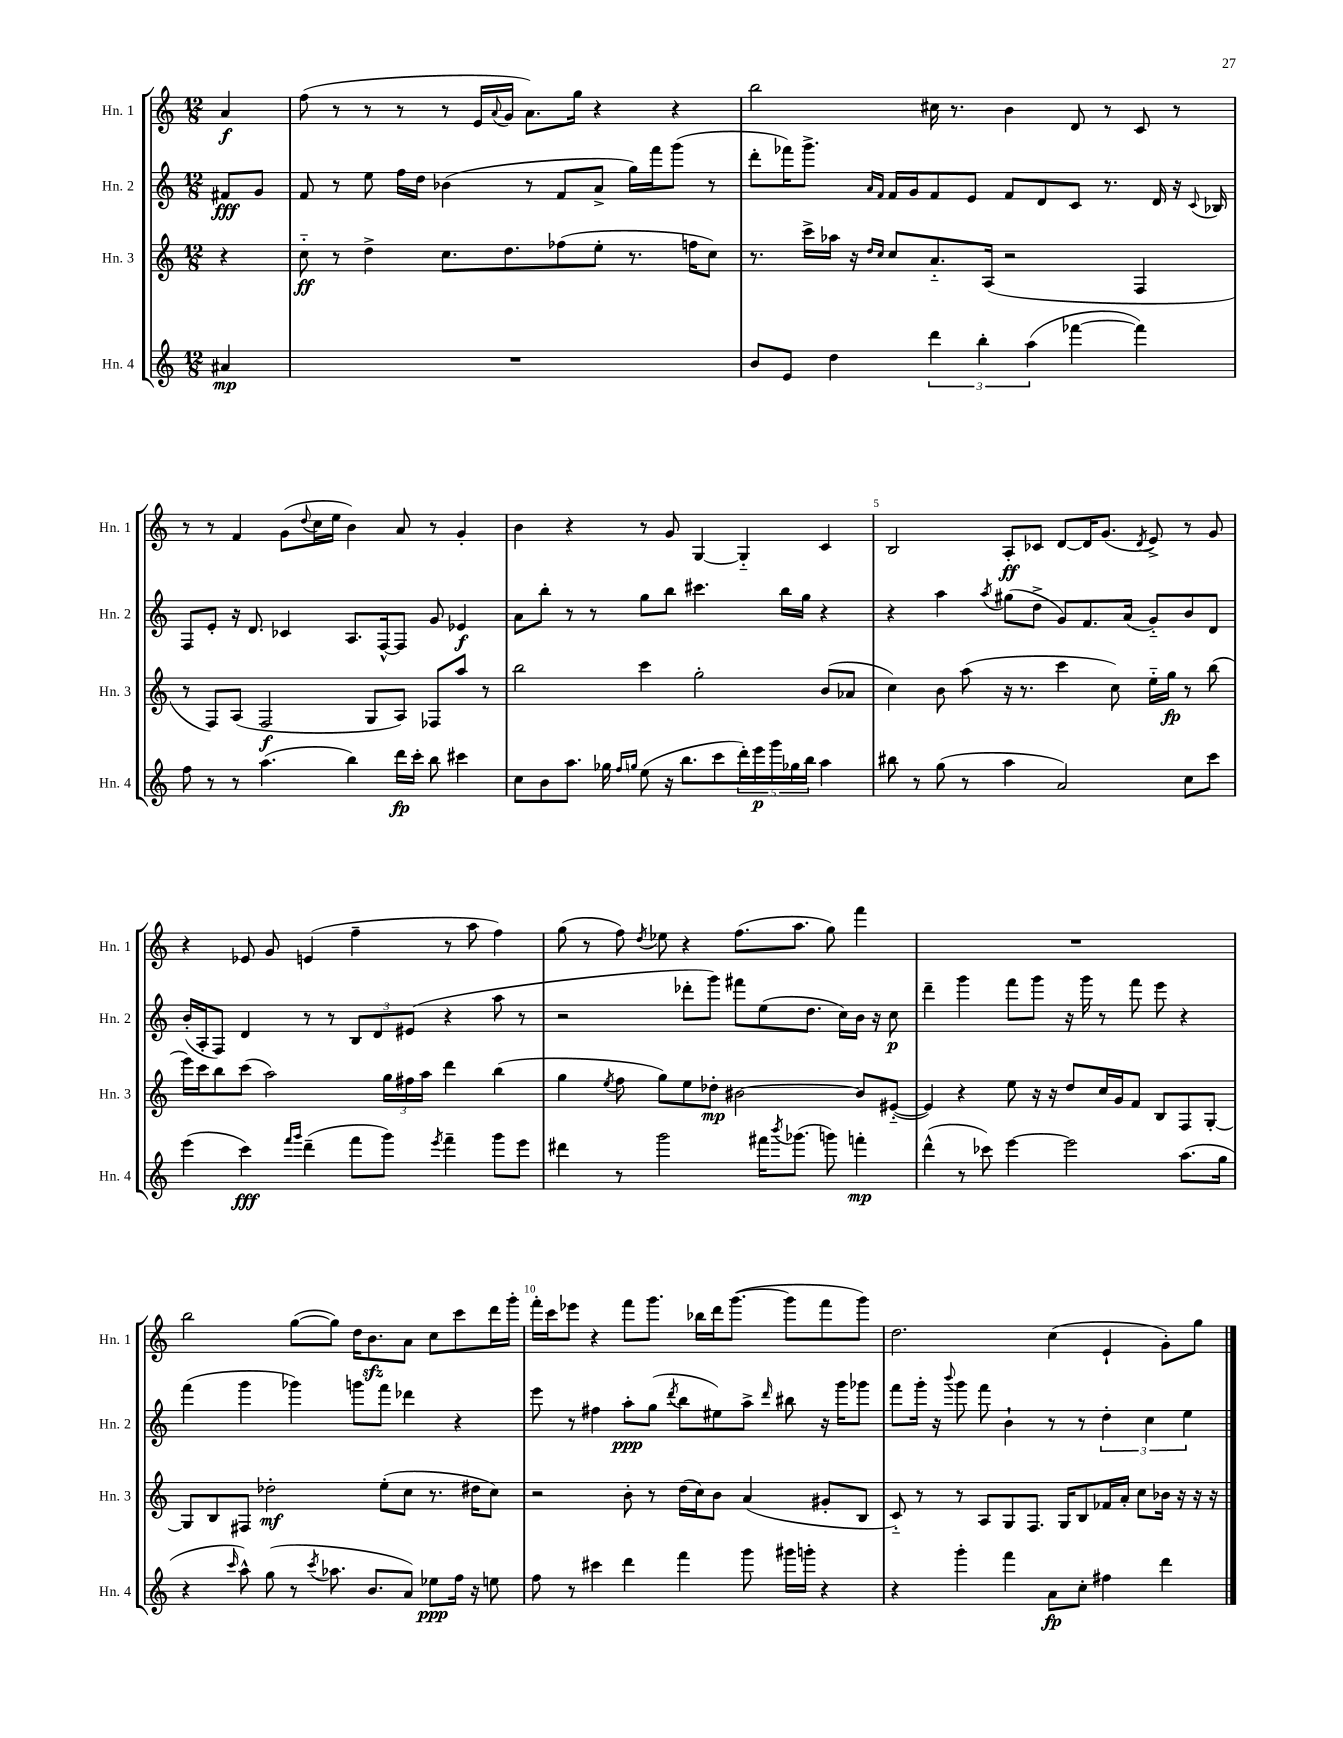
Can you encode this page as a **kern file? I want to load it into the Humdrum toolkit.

**kern	**dynam	**kern	**dynam	**kern	**dynam	**kern	**dynam
*part4	*part4	*part3	*part3	*part2	*part2	*part1	*part1
*staff4	*staff4	*staff3	*staff3	*staff2	*staff2	*staff1	*staff1
*I"Hn. 4	*	*I"Hn. 3	*	*I"Hn. 2	*	*I"Hn. 1	*
*I'Hn. 4	*	*I'Hn. 3	*	*I'Hn. 2	*	*I'Hn. 1	*
*clefG2	*	*clefG2	*	*clefG2	*	*clefG2	*
*k[]	*	*k[]	*	*k[]	*	*k[]	*
*M12/8	*	*M12/8	*	*M12/8	*	*M12/8	*
=	=	=	=	=	=	=	=
4a#X/	mp	4r	.	8f#X/L	fff	4a/	f
.	.	.	.	8g/J	.	.	.
=1	=1	=1	=1	=1	=1	=1	=1
1.r	.	8cc\	ff	8f/	.	(8ff\	.
.	.	8r	.	8r	.	8r	.
.	.	4dd^\	.	8ee\	.	8r	.
.	.	.	.	16ff\LL	.	8r	.
.	.	.	.	16dd\JJ	.	.	.
.	.	8.cc\L	.	(4b-X\	.	8r	.
.	.	.	.	.	.	16e/LL	.
.	.	.	.	.	.	8qqa/	.
.	.	8.dd\	.	.	.	16g/JJ	.
.	.	.	.	8r	.	8.a\L)	.
.	.	(8ff-X\	.	8f/L	.	.	.
.	.	.	.	.	.	16gg\Jk	.
.	.	8ee'\J	.	8a^/J	.	4r	.
.	.	8.r	.	16gg\LL)	.	.	.
.	.	.	.	16fff\J	.	.	.
.	.	.	.	(8ggg\J	.	4r	.
.	.	16ffn\KL	.	.	.	.	.
.	.	8cc\J)	.	8r	.	.	.
=2	=2	=2	=2	=2	=2	=2	=2
8b/L	.	8.r	.	8ddd'\L	.	2bb\	.
8e/J	.	.	.	16fff-X\K)	.	.	.
.	.	16ccc^\LL	.	8.ggg^\J	.	.	.
4dd\	.	16aa-X\JJ	.	.	.	.	.
.	.	16r	.	.	.	.	.
.	.	16qqdd/LL	.	16qqa/LL	.	.	.
.	.	16qqcc/JJ	.	16qqf/JJ	.	.	.
.	.	8cc/L	.	16f/LL	.	.	.
.	.	.	.	16g/J	.	.	.
6ddd\	.	8.a/	.	8f/	.	16cc#X\	.
.	.	.	.	.	.	8.r	.
.	.	.	.	8e/J	.	.	.
6bb'\	.	.	.	.	.	.	.
.	.	(16A/Jk	.	.	.	.	.
.	.	2r	.	8f/L	.	4b\	.
(6aa\	.	.	.	.	.	.	.
.	.	.	.	8d/	.	.	.
[4fff-X\	.	.	.	8c/J	.	8d/	.
.	.	.	.	8.r	.	8r	.
4fff-\])	.	4F/	.	.	.	8c/	.
.	.	.	.	16d/	.	.	.
.	.	.	.	16r	.	8r	.
.	.	.	.	8qqc/	.	.	.
.	.	.	.	16B-X/	.	.	.
!!LO:LB:g=z
=3	=3	=3	=3	=3	=3	=3	=3
8ff\	.	8r	.	8F/L	.	8r	.
8r	.	8F/L)	.	8e'/J	.	8r	.
8r	.	(8A/J	.	16r	.	4f/	.
.	.	.	.	8.d/	.	.	.
(4.aa\	.	2F/	f	.	.	.	.
.	.	.	.	4c-X/	.	(8g\L	.
.	.	.	.	.	.	8qqdd/	.
.	.	.	.	.	.	16cc\L	.
.	.	.	.	.	.	16ee\JJ	.
4bb\)	.	.	.	8.A/L	.	4b\)	.
.	.	8G/L	.	.	.	.	.
.	.	.	.	[16F^^/k	.	.	.
16ddd\LL	fp	8A/J)	.	8F/J]	.	8a/	.
16ccc'\JJ	.	.	.	.	.	.	.
8bb\	.	8F-X/L	.	8g/	.	8r	.
4ccc#X\	.	8aa/J	.	4e-X/	f	4g'/	.
.	.	8r	.	.	.	.	.
=4	=4	=4	=4	=4	=4	=4	=4
8cc\L	.	2bb\	.	8a\L	.	4b\	.
8b\	.	.	.	8bb'\J	.	.	.
8.aa\J	.	.	.	8r	.	4r	.
.	.	.	.	8r	.	.	.
16gg-X\	.	.	.	.	.	.	.
16qqff/LL	.	.	.	.	.	.	.
16qqggn/JJ	.	.	.	.	.	.	.
(8ee\	.	4ccc\	.	8gg\L	.	8r	.
16r	.	.	.	8bb\J	.	8g/	.
8.bb\L	.	.	.	.	.	.	.
.	.	2gg'\	.	4.ccc#X\	.	[4G/	.
8ccc\	.	.	.	.	.	.	.
20ddd'\L)	.	.	.	.	.	4G/]	.
20eee\	p	.	.	.	.	.	.
20ggg\	.	.	.	.	.	.	.
.	.	.	.	16bb\LL	.	.	.
20gg-X\	.	.	.	.	.	.	.
.	.	.	.	16gg\JJ	.	.	.
20bb\JJ	.	.	.	.	.	.	.
4aa\	.	(8b/L	.	4r	.	4c/	.
.	.	8a-X/J	.	.	.	.	.
=5	=5	=5	=5	=5	=5	=5	=5
8bb#X\	.	4cc\)	.	4r	.	2B/	.
8r	.	.	.	.	.	.	.
(8gg\	.	8b\	.	4aa\	.	.	.
8r	.	(8aa\	.	.	.	.	.
.	.	.	.	8qaa/	.	.	.
4aa\	.	16r	.	(8gg#X\L	.	8A'/L	ff
.	.	8.r	.	.	.	.	.
.	.	.	.	8dd^\J	.	8c-X/J	.
2a/)	.	4ccc\	.	8g/L)	.	[8d/L	.
.	.	.	.	8.f/	.	16d/K]	.
.	.	.	.	.	.	(8.g/J	.
.	.	8cc\)	.	.	.	.	.
.	.	.	.	(16a/Jk	.	.	.
.	.	.	.	.	.	8qd/	.
.	.	16ee\LL	.	8g/L)	.	8e^/)	.
.	.	16gg\JJ	fp	.	.	.	.
8cc\L	.	8r	.	8b/	.	8r	.
8ccc\J	.	(8bb\	.	8d/J	.	8g/	.
!!LO:LB:g=z
=6	=6	=6	=6	=6	=6	=6	=6
(4eee\	.	16eee\LL)	.	(16b'/LL	.	4r	.
.	.	16ccc\J	.	16A'/J	.	.	.
.	.	8bb\	.	8F/J)	.	.	.
4ccc\)	fff	(8ccc\J	.	4d/	.	8e-X/	.
.	.	2aa\)	.	.	.	8g/	.
16qqfff/LL	.	.	.	.	.	.	.
16qqggg/JJ	.	.	.	.	.	.	.
(4ddd~\	.	.	.	8r	.	(4en/	.
.	.	.	.	8r	.	.	.
8fff\L	.	.	.	12B/L	.	4ff~\	.
.	.	.	.	12d/	.	.	.
8ggg\J)	.	24gg\LL	.	.	.	.	.
.	.	24ff#X\	.	(12e#X/J	.	.	.
.	.	24aa\JJ	.	.	.	.	.
8qeee/	.	.	.	.	.	.	.
4fff~\	.	4ddd\	.	4r	.	8r	.
.	.	.	.	.	.	8aa\	.
8ggg\L	.	(4bb\	.	8aa\	.	4ff\)	.
8eee\J	.	.	.	8r	.	.	.
=7	=7	=7	=7	=7	=7	=7	=7
4ddd#X\	.	4gg\	.	2r	.	(8gg\	.
.	.	.	.	.	.	8r	.
.	.	8qee/	.	.	.	.	.
8r	.	8ff\	.	.	.	8ff\)	.
.	.	.	.	.	.	8qdd/	.
2ggg\	.	8gg\L)	.	.	.	8ee-X\	.
.	.	8ee\	.	8ddd-X'\L	.	4r	.
.	.	8dd-X'\J	mp	8ggg\J)	.	.	.
.	.	[2b#X\	.	8fff#X\L	.	(8.ff\L	.
16fff#X\KL	.	.	.	(8ee\	.	.	.
8qbbb/	.	.	.	.	.	.	.
(8.ggg-X\J	.	.	.	.	.	8.aa\J	.
.	.	.	.	8.dd\J	.	.	.
8gggn\)	.	.	.	.	.	8gg\)	.
.	.	.	.	16cc\LL)	.	.	.
4fffn'\	mp	8b#/L]	.	16b\JJ	.	4fff\	.
.	.	.	.	16r	.	.	.
.	.	([8e#X/J	.	8cc\	p	.	.
=8	=8	=8	=8	=8	=8	=8	=8
(4ddd^^\	.	4e#/])	.	4ddd~\	.	1.r	.
8r	.	4r	.	4ggg\	.	.	.
8ccc-X\)	.	.	.	.	.	.	.
[4eee\	.	8ee\	.	8fff\L	.	.	.
.	.	16r	.	8ggg\J	.	.	.
.	.	16r	.	.	.	.	.
2eee\]	.	8dd/L	.	16r	.	.	.
.	.	.	.	16ggg\	.	.	.
.	.	16cc/L	.	8r	.	.	.
.	.	16g/J	.	.	.	.	.
.	.	8f/J	.	8fff\	.	.	.
.	.	8B/L	.	8eee\	.	.	.
(8.aa\L	.	8F/	.	4r	.	.	.
.	.	[8G'/J	.	.	.	.	.
16gg\Jk	.	.	.	.	.	.	.
!!LO:LB:g=z
=9	=9	=9	=9	=9	=9	=9	=9
4r	.	8G/L]	.	(4fff\	.	2bb\	.
.	.	8B/	.	.	.	.	.
16qqccc/	.	.	.	.	.	.	.
8aa^^\)	.	8F#X/J	.	4ggg\	.	.	.
(8gg\	.	2dd-X'\	mf	.	.	.	.
8r	.	.	.	4ggg-X\)	.	([8gg\L	.
8qccc/	.	.	.	.	.	.	.
8.aa-X\	.	.	.	.	.	8gg\J])	.
.	.	.	.	8gggn\L	.	16dd\KL	.
8.b/L	.	.	.	.	.	8.bzz\	.
.	.	(8ee'\L	.	8fff\J	.	.	.
8a/J)	.	8cc\J	.	4ddd-X\	.	8a\J	.
8ee-X\L	ppp	8.r	.	.	.	8cc\L	.
16ff\Jk	.	.	.	4r	.	8ccc\	.
16r	.	16dd#X\KL	.	.	.	.	.
8een\	.	8cc\J)	.	.	.	16ddd\L	.
.	.	.	.	.	.	16ggg'\JJ	.
=10	=10	=10	=10	=10	=10	=10	=10
8ff\	.	2r	.	8eee\	.	16fff'\LL	.
.	.	.	.	.	.	16ccc\J	.
8r	.	.	.	8r	.	8eee-X\J	.
4ccc#X\	.	.	.	4ff#X\	.	4r	.
4ddd\	.	8b'\	.	8aa'\L	ppp	8fff\L	.
.	.	8r	.	(8gg\J	.	8.ggg\J	.
.	.	.	.	8qddd/	.	.	.
4fff\	.	(16dd\LL	.	8bb\L	.	.	.
.	.	16cc\J)	.	.	.	16bb-X\LL	.
.	.	8b\J	.	8ee#X\)	.	16ddd\J	.
.	.	.	.	.	.	([8.ggg\J	.
8ggg\	.	(4a/	.	8aa^\J	.	.	.
.	.	.	.	16qqddd/	.	.	.
16ggg#X\LL	.	.	.	8bb#X\	.	8ggg\L]	.
16gggn'\JJ	.	.	.	.	.	.	.
4r	.	8g#X'/L	.	16r	.	8fff\	.
.	.	.	.	16ggg\KL	.	.	.
.	.	8B/J	.	8ggg-X\J	.	8ggg\J)	.
=11	=11	=11	=11	=11	=11	=11	=11
4r	.	8c/)	.	8fff\L	.	2.dd\	.
.	.	8r	.	16ggg'\Jk	.	.	.
.	.	.	.	16r	.	.	.
.	.	.	.	8qqbbb/	.	.	.
4ggg'\	.	8r	.	8ggg\	.	.	.
.	.	8A/L	.	8fff\	.	.	.
4fff\	.	8G/	.	4b`\	.	.	.
.	.	8.F/J	.	.	.	.	.
8a\L	fp	.	.	8r	.	(4cc\	.
.	.	16G/KL	.	.	.	.	.
8cc'\J	.	8B/	.	8r	.	.	.
4ff#X\	.	16f-X/L	.	6dd'\	.	4e`/	.
.	.	16a'/JJ	.	.	.	.	.
.	.	8cc\L	.	.	.	.	.
.	.	.	.	6cc\	.	.	.
4ddd\	.	16b-X\Jk	.	.	.	8g'\L)	.
.	.	16r	.	.	.	.	.
.	.	.	.	6ee\	.	.	.
.	.	16r	.	.	.	8gg\J	.
.	.	16r	.	.	.	.	.
==	==	==	==	==	==	==	==
*-	*-	*-	*-	*-	*-	*-	*-
